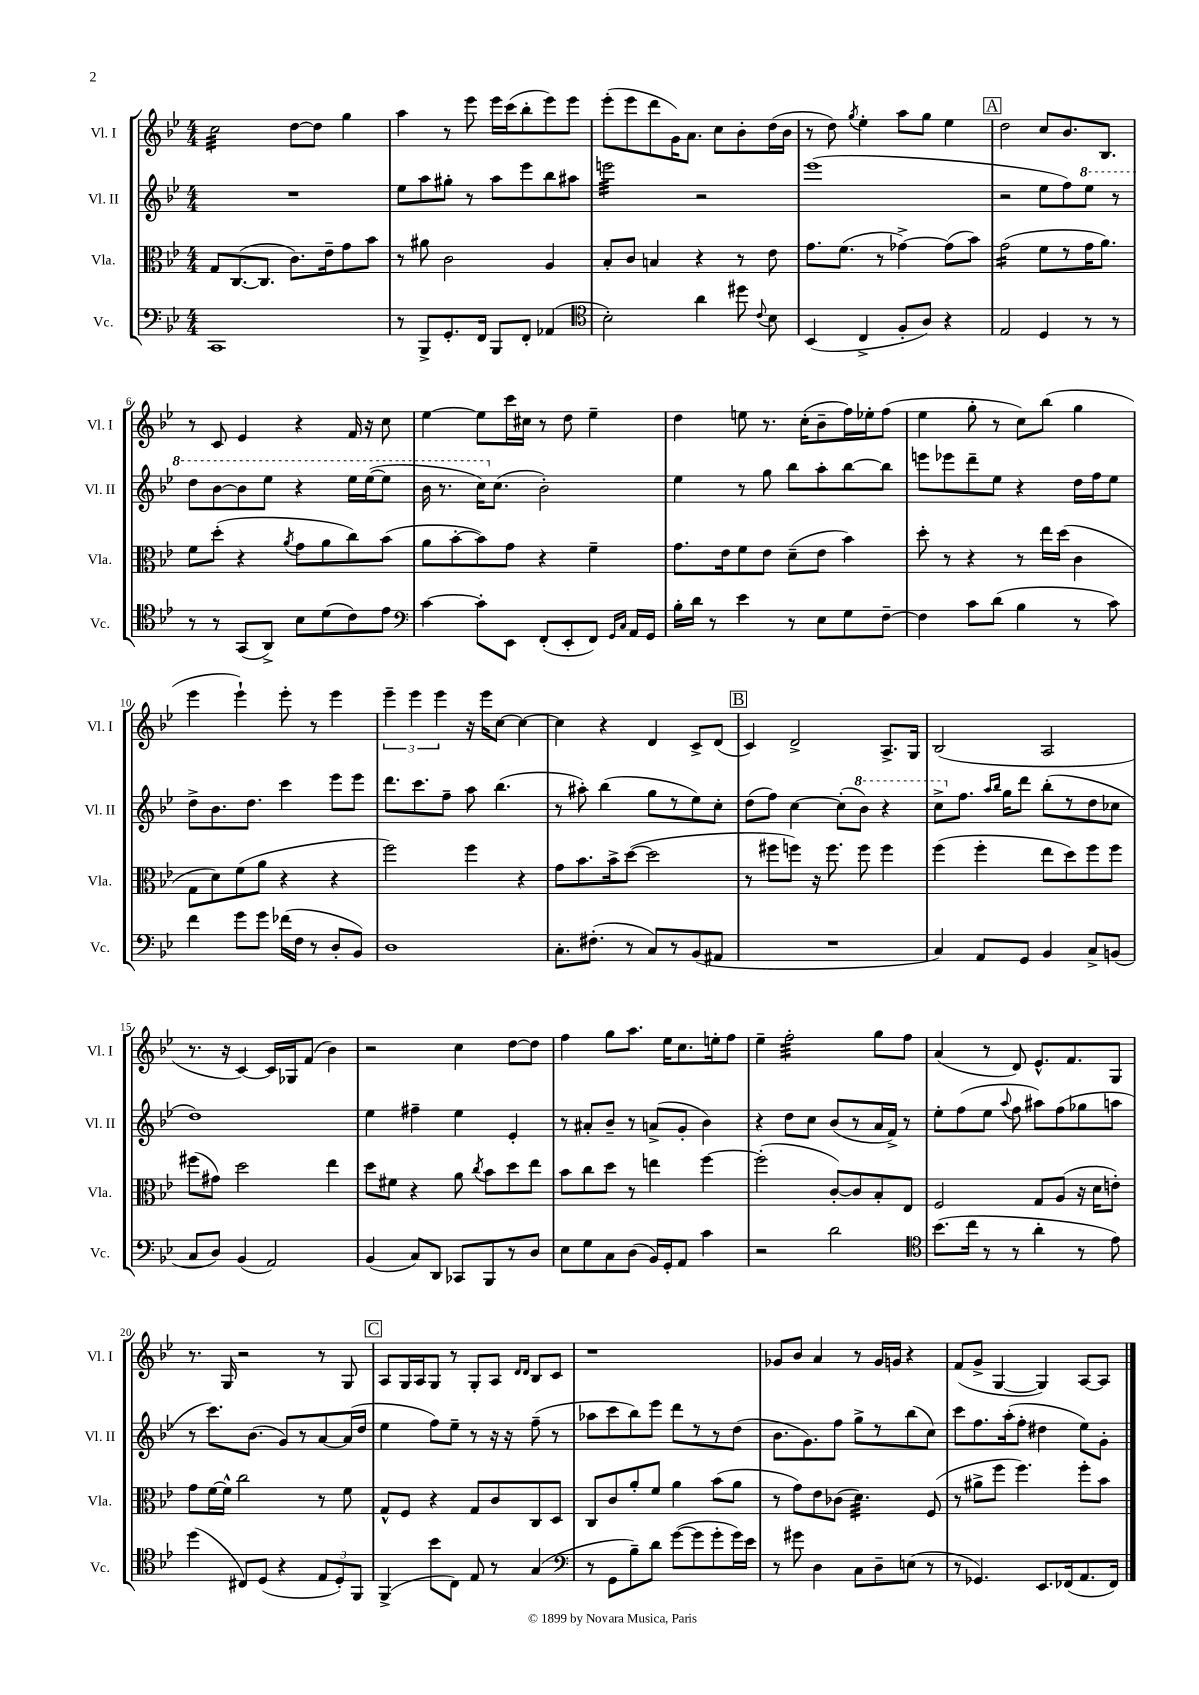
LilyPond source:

<<
\new StaffGroup <<
\new Staff = "s0" \with { instrumentName = "Vl. I" shortInstrumentName = "Vl. I" } {
    \clef treble \key bes \major \numericTimeSignature \time 4/4
    \autoBeamOff c''2:32 d''8[~ d''8] g''4 |
    a''4 r8 ees'''8 ees'''16[ c'''16( bes''8-. ees'''8) ees'''8] |
    ees'''8[-.( ees'''8 d'''8 g'16) a'8.] c''8[ bes'8-. d''16( bes'16] |
    r8 d''8) \acciaccatura { g''8 } ees''4-. a''8[ g''8] ees''4 |
    \mark \markup { \box "A" } d''2 c''8[ bes'8. bes8.] |
    r8 c'8 ees'4 r4 f'16 r16 c''8 |
    ees''4~ ees''8[ c'''16 cis''16] r8 d''8 ees''4-- |
    d''4 e''8 r8. c''16[-.( bes'8-- f''16) ees''16-. f''8]( |
    ees''4 g''8-. r8 c''8[) bes''8]( g''4 |
    ees'''4 ees'''4-!) ees'''8-. r8 ees'''4 |
    \tuplet 3/2 { ees'''4-- ees'''4 ees'''4 } r16 ees'''16[ c''8]~ c''4~ |
    c''4 r4 d'4 c'8[-> d'8]( |
    \mark \markup { \box "B" } c'4) d'2-> a8.[-> g16] |
    bes2( a2 |
    r8. r16 c'4~) c'16[ ges16 f'8]( bes'4) |
    r2 c''4 d''8[~ d''8] |
    f''4 g''8[ a''8.] ees''16[ c''8. e''16-. f''8] |
    ees''4-- f''2:32-. g''8[ f''8] |
    a'4( r8 d'8) ees'8.[-^ f'8. g8] |
    r8. g16 r2 r8 g8 |
    \mark \markup { \box "C" } a8[ g16 a16 g8] r8 g8[-. a8] \grace { d'16[ d'16] } bes8[ c'8] |
    r1 |
    ges'8[ bes'8] a'4 r8 ges'16[ g'16] r4 |
    f'8[( g'8]-> g4~ g4) a8[~ a8] \bar "|." |
}
\new Staff = "s1" \with { instrumentName = "Vl. II" shortInstrumentName = "Vl. II" } {
    \clef treble \key bes \major \numericTimeSignature \time 4/4
    \autoBeamOff R1 |
    ees''8[ a''8 gis''8]-. r8 a''8[ ees'''8 bes''8 ais''8] |
    e'''2:32 r2 |
    ees'''1( |
    \mark \markup { \box "A" } r2 ees''8[ f''8) \ottava #1 ees'''8] r8 |
    d'''8[ bes''8~ bes''8 ees'''8] r4 ees'''16[ ees'''16~( ees'''8] |
    bes''16 r8. c'''16[) \ottava #0 c''8.]( bes'2-.) |
    ees''4 r8 g''8 bes''8[ a''8-. bes''8~ bes''8] |
    e'''8[ ees'''8 d'''8-- ees''8] r4 d''16[ f''16 ees''8] |
    d''8[-> bes'8. d''8.] c'''4 ees'''8[ ees'''8] |
    d'''8.[ c'''8. f''8]-- a''8 bes''4.( |
    r8 ais''8-.) bes''4( g''8[ r8 ees''8) c''8]-. |
    \mark \markup { \box "B" } d''8[( f''8]) c''4~ c''8[-.( \ottava #1 bes''8]) r4 |
    c'''8[-> \ottava #0 f''8.] \grace { a''16[ bes''16] } g''16[ d'''8] bes''8[-.( r8 d''8 ces''8] |
    d''1) |
    ees''4 fis''4-- ees''4 ees'4-. |
    r8 ais'8[-. bes'8]-- r8 a'8[->( g'8]-. bes'4) |
    r4 d''8[ c''8] bes'8[( r8 a'16 f'16]->) r8 |
    ees''8[-. f''8( ees''8] \appoggiatura { a''8 } f''8 ais''8[) f''8( ges''8 a''8] |
    r8 c'''8.[) bes'8.]( g'8[) r8 a'8~ a'16( d''16] |
    \mark \markup { \box "C" } ees''4 f''8[) ees''8]-- r8 r16 r16 f''8--( r8 |
    aes''8[ c'''8 bes''8) ees'''8] d'''8[ r8 r8 d''8]( |
    bes'8.[ g'8.) f''8] g''8[-> r8 bes''8( c''8]) |
    c'''8[ f''8. a''16-.( f''8]-. dis''4 ees''8[) g'8]-. \bar "|." |
}
\new Staff = "s2" \with { instrumentName = "Vla." shortInstrumentName = "Vla." } {
    \clef alto \key bes \major \numericTimeSignature \time 4/4
    \autoBeamOff g8[ c8.~( c8.] c'8.[) ees'16-- g'8 bes'8] |
    r8 ais'8 c'2 a4 |
    bes8[-. c'8] b4 r4 r8 ees'8 |
    g'8.[ f'8.]( r8 ges'4~->) ges'8[( bes'8]) |
    \mark \markup { \box "A" } g'2:16( f'8[ r8 g'16 a'8.]) |
    f'8[ d''8]-.( r4 \acciaccatura { a'8 } g'8[ a'8 c''8) bes'8]( |
    a'8[ bes'8~-. bes'8) g'8] r4 f'4-- |
    g'8.[ ees'16 f'8 ees'8] d'8[--( ees'8] bes'4) |
    d''8-. r8 r4 r8 ees''16[ d''16]( c'4 |
    g8[ d'8) f'8( a'8] r4 r4 |
    f''2) f''4 r4 |
    g'8[ bes'8. bes'16-> d''8]~( d''2 |
    \mark \markup { \box "B" } r8 fis''8[ f''8]) r16 f''8. f''8 f''4 |
    f''4( f''4-. ees''8[ d''8) f''8 f''8] |
    fis''8[( gis'8]) d''2 ees''4 |
    d''8[ fis'8] r4 a'8 \acciaccatura { c''8 } bes'8[ d''8 ees''8] |
    bes'8[ c''8 d''8] r8 e''4 f''4~ |
    f''2-.( c'8[~-.) c'8 bes8-. ees8] |
    f2 g8[ a8]( r16 d'16[ e'8]-.) |
    g'8[ f'16~ f'16]-^ c''2 r8 f'8 |
    \mark \markup { \box "C" } g8[-^ f8] r4 g8[ c'8 c8 d8] |
    c8[ c'8 a'8-. f'8] a'4 bes'8[( a'8] |
    r8 g'8[) ees'8 ces'8]( d'4.:32) f8( |
    r8 ais'8[-> f''8] f''4.) f''8[-. bes'8] \bar "|." |
}
\new Staff = "s3" \with { instrumentName = "Vc." shortInstrumentName = "Vc." } {
    \clef bass \key bes \major \numericTimeSignature \time 4/4
    \autoBeamOff c,1 |
    r8 bes,,8[-> g,8.-. f,16] bes,,8[ f,8]-. aes,4( |
    \clef tenor bes2-.) a'4 dis''8 \appoggiatura { c'8 } bes8 |
    bes,4( c4-> f8[-. a8]) r4 |
    \mark \markup { \box "A" } ees2 d4 r8 r8 |
    r8 r8 g,8[( a,8]->) bes8[ d'8( c'8) ees'8] |
    \clef bass c'4~ c'8[-. ees,8] f,8[-.( ees,8-. f,8]) \grace { g,16[ c16] } a,16[ g,16] |
    bes16[-. d'16] r8 ees'4 r8 ees8[ g8 f8]~-- |
    f4 c'8[ d'8]( bes4 r8 c'8) |
    f'4 g'8[ g'8] fes'16[( f16] r8 d8[-. bes,8]) |
    d1 |
    c8.[-. fis8.]-.( r8 c8[) r8 bes,8( ais,8] |
    \mark \markup { \box "B" } R1 |
    c4) a,8[ g,8] bes,4 c8[-> b,8]( |
    c8[ d8]) bes,4( a,2) |
    bes,4( c8[) d,8] ces,8[ bes,,8 r8 d8] |
    ees8[ g8 c8 d8]( bes,16[) g,16-. a,8] c'4 |
    r2 d'2 |
    \clef tenor bes'8.[( c''16] r8 r8 a'4-. r8 ees'8) |
    d''4( cis8[) d8]( r4 \tuplet 3/2 { ees8[ d8-.) f,8] } |
    \mark \markup { \box "C" } f,4->( bes'8[ c8]) ees8 r8 g4( |
    \clef bass r8 g,8[ bes8--) d'8] g'8[~( g'8 g'8-. g'16) ees'16] |
    r8 gis'8 d4 c8[ d8-- e8]( r8 |
    r8 ges,4.) ees,8.[ fes,16( a,8. fes,16]) \bar "|." |
}
>>
>>
